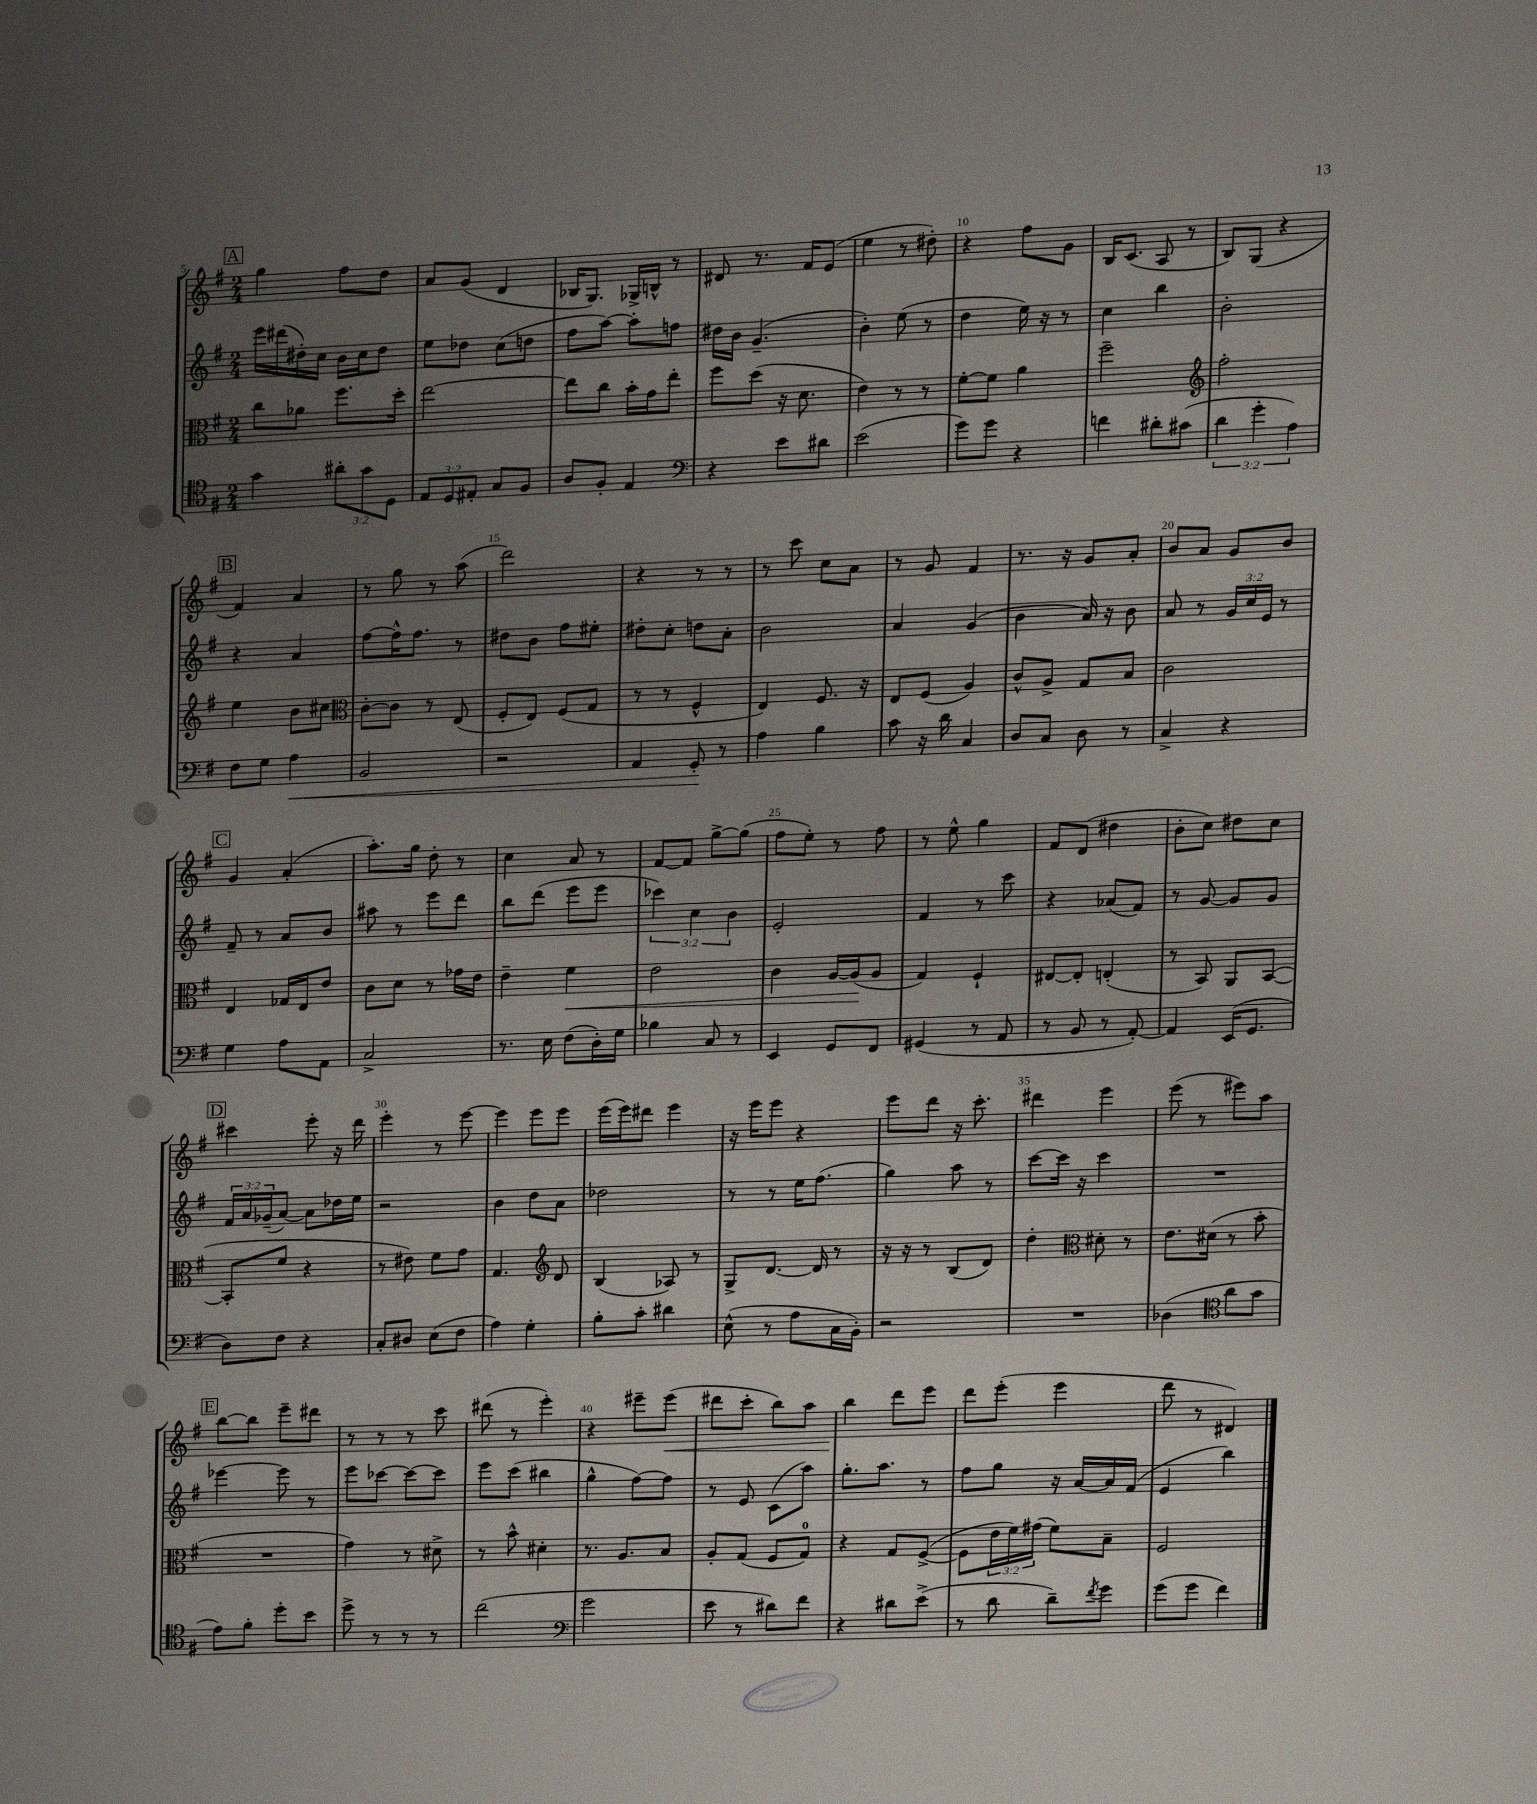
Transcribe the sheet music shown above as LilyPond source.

<<
\new StaffGroup <<
\new Staff = "s0" {
    \clef treble \key g \major \numericTimeSignature \time 2/4
    \mark \markup { \box "A" } g''4 fis''8 d''8 |
    a'8 g'8( d'4 |
    bes16 g8.) ges16-> b16-^ r8 |
    dis'8 r8. fis'16 e'8( |
    e''4 r8 dis''8-.) |
    r4 fis''8 g'8 |
    b16 c'8.( a8 r8 |
    b8) g8( r4 |
    \mark \markup { \box "B" } fis'4) a'4 |
    r8 g''8 r8 a''8( |
    d'''2) |
    r4 r8 r8 |
    r8 c'''8 c''8 a'8 |
    r8 g'8 fis'4 |
    r8. r16 g'8 a'8-. |
    b'8 a'8 g'8 b'8 |
    \mark \markup { \box "C" } g'4 a'4-.( |
    a''8.-.) g''16 d''8-. r8 |
    c''4 a'8 r8 |
    fis'8~ fis'8 g''8~-> g''8( |
    fis''8 e''8-.) r8 fis''8 |
    r8 e''8-^ g''4 |
    fis'8 d'8( dis''4 |
    b'8-. c''8) dis''8 c''8 |
    \mark \markup { \box "D" } cis'''4 e'''8-. r16 d'''16 |
    e'''4-. r8 e'''8~ |
    e'''4 e'''8 e'''8 |
    e'''16( e'''16) dis'''8 e'''4 |
    r16 e'''16 e'''8 r4 |
    e'''8 d'''8 r16 c'''8.-. |
    dis'''4 e'''4 |
    e'''8( r8 eis'''8) a''8 |
    \mark \markup { \box "E" } b''8~ b''8 e'''8-- dis'''8 |
    r8 r8 r8 c'''8 |
    dis'''8( r8 e'''4-.) |
    r4 eis'''8-- eis'''8\<( |
    dis'''8 c'''8-. b''8) a''8 |
    b''4\! d'''8 e'''8 |
    d'''8 e'''8-.( e'''4 |
    d'''8 r8 dis'4) \bar "|." |
}
\new Staff = "s1" {
    \clef treble \key g \major \numericTimeSignature \time 2/4 \override Staff.TupletNumber.text = #tuplet-number::calc-fraction-text
    \mark \markup { \box "A" } e'''16 dis'''16( dis''16-.) c''16 b'16 c''16 dis''8 |
    e''8 des''8 c''8( d''8 |
    fis''8 a''8~) a''8-. f''8 |
    dis''16 b'16 g'4.--( |
    b'4-.) e''8( r8 |
    d''4 e''16) r16 r8 |
    c''4 b''4 |
    b'2-. |
    \mark \markup { \box "B" } r4 a'4 |
    fis''8~ fis''16-^ fis''8. r8 |
    dis''8 b'8 fis''8 eis''8-. |
    dis''8-. c''8-. d''8 a'8-. |
    b'2 |
    a'4 g'4( |
    b'4 a'16) r16 b'8 |
    a'8 r8 \tuplet 3/2 { g'16 c''16 e'16 } r8 |
    \mark \markup { \box "C" } fis'8-- r8 a'8 b'8 |
    ais''8 r8 e'''8 d'''8 |
    b''8 d'''8( e'''8 e'''8 |
    \tuplet 3/2 { ces'''4) c''4 b'4 } |
    e'2-. |
    fis'4 r8 c'''8 |
    r4 aes'8( fis'8) |
    r8 g'8~ g'8 g'8 |
    \mark \markup { \box "D" } \tuplet 3/2 { fis'16 a'16 ges'16--( } a'8~) a'8 des''16 e''16 |
    r2 |
    b'4 d''8 a'8 |
    des''2 |
    r8 r8 e''16 fis''8.( |
    g''4) a''8 r8 |
    c'''8~ c'''16 r16 c'''4 |
    R2 |
    \mark \markup { \box "E" } ees'''4~ ees'''8 r8 |
    e'''8 ces'''8~ ces'''8~ ces'''8 |
    e'''8 c'''8( bis''4 |
    g''4-^ fis''8~) fis''8 |
    r8 e'8 c'8( a''8) |
    g''8.-. a''8. r8 |
    fis''8 g''8 r16 a'16~ a'16 fis'16( |
    e'4 b''4) \bar "|." |
}
\new Staff = "s2" {
    \clef alto \key g \major \numericTimeSignature \time 2/4 \override Staff.TupletNumber.text = #tuplet-number::calc-fraction-text
    \mark \markup { \box "A" } c''8 aes'8 fis''8. d''16-. |
    e''2~ |
    e''8 c''8 b'16-. g'16 e''8-. |
    fis''8 d''8( r16 d'8. |
    e'4) r8 r8 |
    fis'8~-. fis'8 a'4 |
    fis''2-- |
    \clef treble fis''2-. |
    \mark \markup { \box "B" } e''4 b'8 cis''8 |
    \clef alto c'8~-. c'8 r8 e8( |
    fis8-. e8) fis8( g8 |
    r8 r8 fis4-^ |
    e4) fis8. r16 |
    e8 fis8( a4) |
    c'8-^ a8-> g8 b8 |
    c'2 |
    \mark \markup { \box "C" } e4 ges16 e16 e'8 |
    c'8 d'8 r8 ges'16 e'16 |
    e'4-- fis'4\< |
    e'2 |
    c'4 a16~ a16\!( a8 |
    g4) fis4-! |
    eis8~ eis8-. e4-.( |
    r8 b,8) a,8 b,8~( |
    \mark \markup { \box "D" } b,8-. fis'8 r4 |
    r8 eis'8) fis'8 g'8 |
    g4. \clef treble d'8 |
    b4( aes8) r8 |
    g8-> d'8.~ d'16 r8 |
    r16 r16 r8 b8( d'8) |
    d''4-. \clef alto dis'8-. r8 |
    e'8. dis'16( r8 b'8-. |
    \mark \markup { \box "E" } R2 |
    g'4) r8 dis'8-> |
    r8 b'8-^ dis'4-. |
    r8. a8. b8 |
    a8-. g8( fis8 g8-0) |
    r4 g8 fis8~->( |
    fis8 \tuplet 3/2 { e'16 fis'16) gis'16( } fis'8) b8-- |
    fis2 \bar "|." |
}
\new Staff = "s3" {
    \clef tenor \key g \major \numericTimeSignature \time 2/4 \override Staff.TupletNumber.text = #tuplet-number::calc-fraction-text
    \mark \markup { \box "A" } g'4 \tuplet 3/2 { ais'8-. g'8 d8 } |
    \tuplet 3/2 { e8 d8 eis8-. } g8 fis8 |
    a8 fis8-. e4 |
    \clef bass r4 e'8 dis'8 |
    e'2( |
    g'8) g'8 r4 |
    f'4 dis'8-. cis'8( |
    \tuplet 3/2 { d'4 g'4-. a4) } |
    \mark \markup { \box "B" } fis8 g8 a4\< |
    b,2 |
    r2 |
    a,4 g,8-.\! r8 |
    a4 b4 |
    c'8 r16 d'16 c4 |
    d8 c8 d8 r8 |
    c4-> r4 |
    \mark \markup { \box "C" } g4 a8 a,8 |
    c2-> |
    r8. e16 fis8( d16-.) g16 |
    bes4 c8 r8 |
    e,4 g,8 fis,8 |
    gis,4( r8 a,8 |
    r8 b,8 r8 a,8~-.) |
    a,4 e,16( g,8. |
    \mark \markup { \box "D" } d8) fis8 r4 |
    c8-. dis8 e8( fis8 |
    a4) g4-. |
    b8-. c'8-. dis'4 |
    e8-^( r8 a8 c16 b,16-.) |
    r2 |
    R2 |
    des4( \clef tenor a'8 g'8 |
    \mark \markup { \box "E" } e'8) fis'8-. d''8-. b'8 |
    d''8-> r8 r8 r8 |
    c''2( |
    \clef bass g'2 |
    e'8 r8 dis'8) fis'8 |
    r4 dis'8 e'8->( |
    r8 d'8 d'8--) \acciaccatura { fis'8 } g'8 |
    g'8( g'8 fis'4) \bar "|." |
}
>>
>>
\layout { \context { \Score currentBarNumber = #5 \override BarNumber.break-visibility = ##(#f #t #t) barNumberVisibility = #(every-nth-bar-number-visible 5) } }
